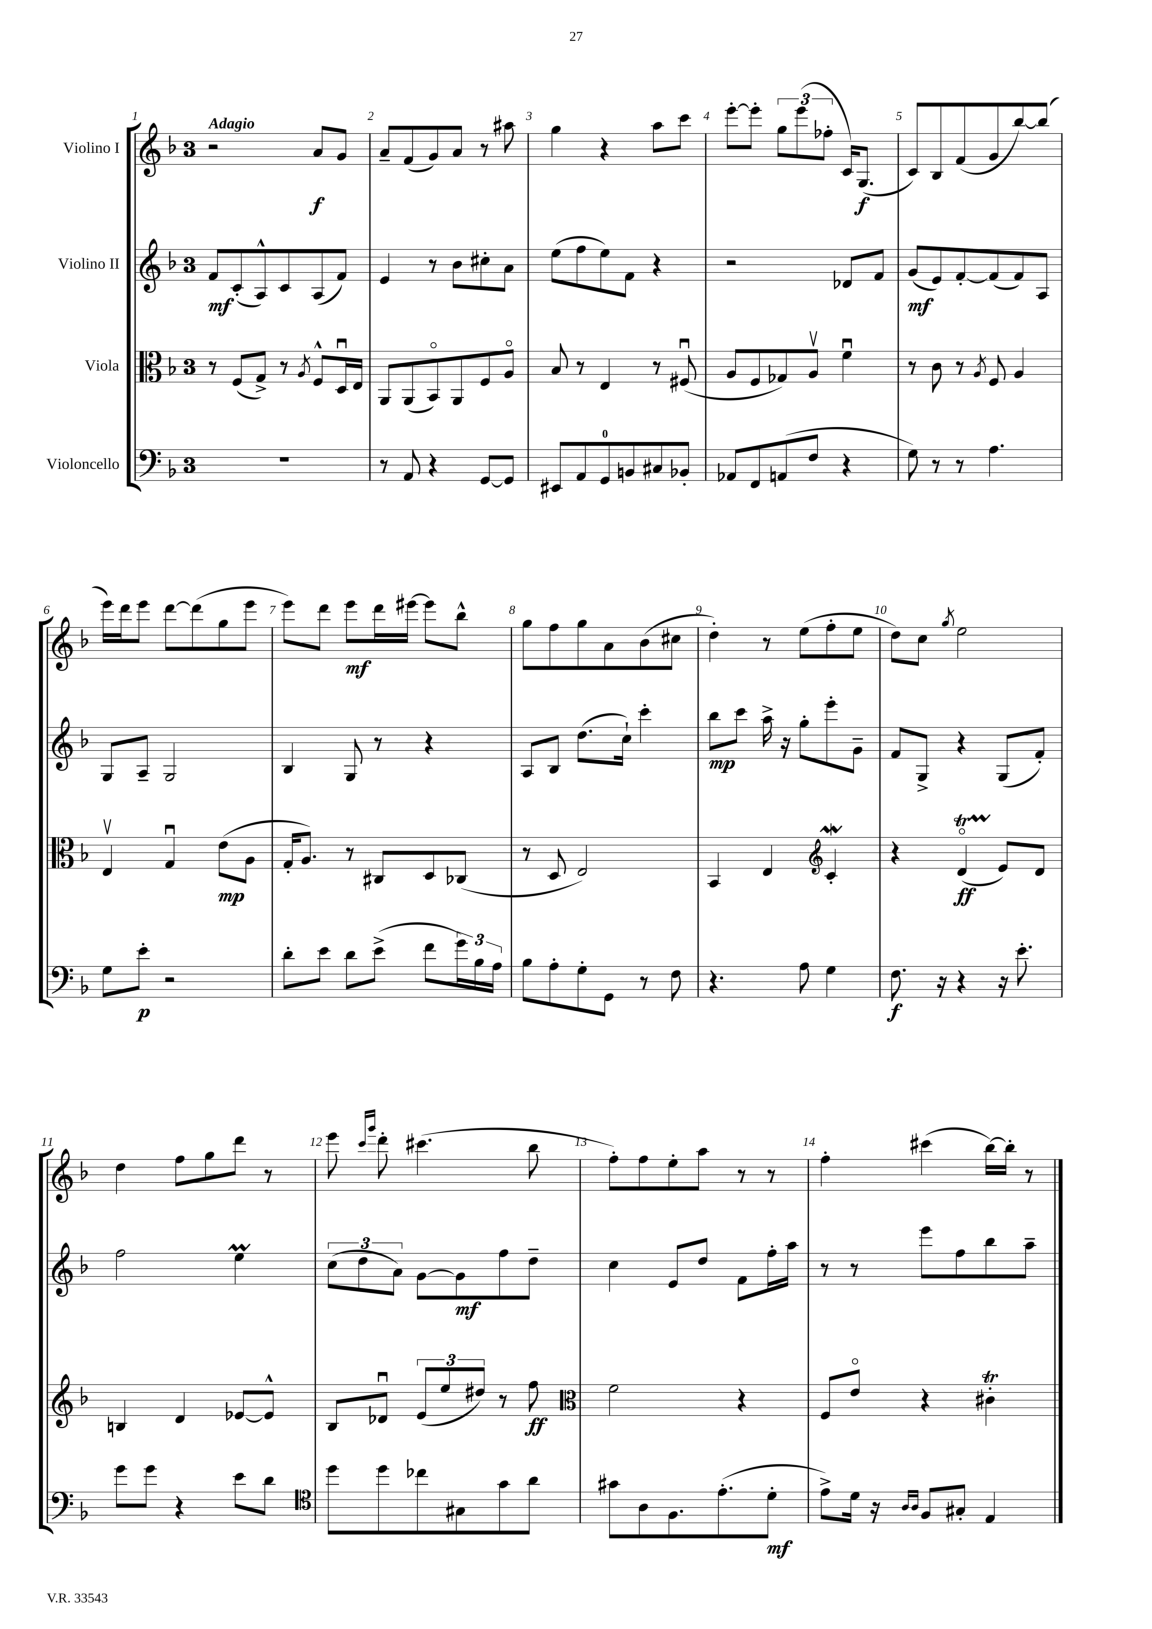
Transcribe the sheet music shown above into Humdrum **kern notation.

**kern	**dynam	**kern	**dynam	**kern	**dynam	**kern	**dynam
*part4	*part4	*part3	*part3	*part2	*part2	*part1	*part1
*staff4	*staff4	*staff3	*staff3	*staff2	*staff2	*staff1	*staff1
*I"Violoncello	*	*I"Viola	*	*I"Violino II	*	*I"Violino I	*
*clefF4	*	*clefC3	*	*clefG2	*	*clefG2	*
*k[b-]	*	*k[b-]	*	*k[b-]	*	*k[b-]	*
*M3/4	*	*M3/4	*	*M3/4	*	*M3/4	*
=1	=1	=1	=1	=1	=1	=1	=1
!	!	!	!	!	!	!LO:TX:a:B:t=Adagio	!
2.r	.	8r	.	8f/L	mf	2r	.
.	.	(8F/L	.	(8c'/	.	.	.
.	.	8G^/J)	.	8A^^/)	.	.	.
.	.	8r	.	8c/	.	.	.
.	.	8qA/	.	.	.	.	.
.	.	8F^^/L	.	(8A/	.	8a/L	f
.	.	16Du/L	.	8f/J)	.	8g/J	.
.	.	16E/JJ	.	.	.	.	.
=2	=2	=2	=2	=2	=2	=2	=2
8r	.	8AA/L	.	4e/	.	8a~/L	.
8AA/	.	(8AA/	.	.	.	(8f/	.
4r	.	8BB-/)	.	8r	.	8g/)	.
.	.	8AA/	.	8b-\L	.	8a/J	.
[8GG/L	.	8F/	.	8cc#X'\	.	8r	.
8GG/J]	.	8A/J	.	8a\J	.	8aa#X\	.
=3	=3	=3	=3	=3	=3	=3	=3
8EE#X/L	.	8B-/	.	(8ee\L	.	4gg\	.
8AA/	.	8r	.	8ff\	.	.	.
8GG/	.	4E/	.	8ee\)	.	4r	.
8BBn/	.	.	.	8f\J	.	.	.
8C#X/	.	8r	.	4r	.	8aa\L	.
8BB-X'/J	.	(8F#Xu/	.	.	.	8ccc\J	.
=4	=4	=4	=4	=4	=4	=4	=4
8AA-X/L	.	8A/L	.	2r	.	[8eee'\L	.
8FF/	.	8F/	.	.	.	8eee'\J]	.
(8AAn/	.	8G-X/)	.	.	.	12gg\L	.
.	.	.	.	.	.	(12eee\	.
8F/J	.	8Av/J	.	.	.	.	.
.	.	.	.	.	.	12ff-X'\J	.
4r	.	4fu\	.	8d-X/L	.	16c/KL)	.
.	.	.	.	.	.	(8.G/J	f
.	.	.	.	8f/J	.	.	.
=5	=5	=5	=5	=5	=5	=5	=5
8G\)	.	8r	.	(8g/L	mf	8c/L)	.
8r	.	8c\	.	8e/)	.	8B-/	.
8r	.	8r	.	[8f'/	.	(8f/	.
.	.	8qA/	.	.	.	.	.
4.A\	.	8F/	.	(8f/]	.	8g/	.
.	.	4A/	.	8f/)	.	[8bb-/)	.
.	.	.	.	8A/J	.	(8bb-/J]	.
!!LO:LB:g=z
=6	=6	=6	=6	=6	=6	=6	=6
8G\L	.	4Ev/	.	8G/L	.	16eee\LL)	.
.	.	.	.	.	.	16ddd\J	.
8e'\J	p	.	.	8A~/J	.	8eee\J	.
2r	.	4Gu/	.	2G/	.	[8ddd\L	.
.	.	.	.	.	.	(8ddd\]	.
.	.	(8e\L	mp	.	.	8gg\	.
.	.	8A\J	.	.	.	8eee\J	.
=7	=7	=7	=7	=7	=7	=7	=7
8d'\L	.	16G'/KL	.	4B-/	.	8eee\L)	.
.	.	8.A/J)	.	.	.	.	.
8e\J	.	.	.	.	.	8ddd\J	.
8d\L	.	8r	.	8G/	.	8eee\L	mf
(8e^\J	.	8C#X/L	.	8r	.	16ddd\L	.
.	.	.	.	.	.	[16eee#X\JJ	.
8f\L	.	8D/	.	4r	.	8eee#\L]	.
24g\L)	.	(8C-X/J	.	.	.	8bb-^^\J	.
24B-\	.	.	.	.	.	.	.
24A\JJ	.	.	.	.	.	.	.
=8	=8	=8	=8	=8	=8	=8	=8
8B-\L	.	8r	.	8A/L	.	8gg\L	.
8A'\	.	8D/	.	8B-/J	.	8ff\	.
8G'\	.	2E/)	.	(8.dd\L	.	8gg\	.
8GG\J	.	.	.	.	.	8a\	.
.	.	.	.	16cc`\Jk)	.	.	.
8r	.	.	.	4ccc'\	.	(8b-\	.
8F\	.	.	.	.	.	8cc#X\J	.
=9	=9	=9	=9	=9	=9	=9	=9
4.r	.	4BB-/	.	8bb-\L	mp	4dd'\)	.
.	.	.	.	8ccc\J	.	.	.
.	.	4E/	.	16aa^\	.	8r	.
.	.	.	.	16r	.	.	.
8A\	.	.	.	8gg'\L	.	(8ee\L	.
*	*	*clefG2	*	*	*	*	*
4G\	.	4cW'/	.	8eee'\	.	8ff'\	.
.	.	.	.	8g~\J	.	8ee\J	.
=10	=10	=10	=10	=10	=10	=10	=10
8.F\	f	4r	.	8f/L	.	8dd\L)	.
.	.	.	.	8G^/J	.	8cc\J	.
16r	.	.	.	.	.	.	.
.	.	.	.	.	.	8qgg/	.
4r	.	(4dT/	ff	4r	.	2ee\	.
16r	.	8e/L)	.	(8G/L	.	.	.
8.e'\	.	.	.	.	.	.	.
.	.	8d/J	.	8f'/J)	.	.	.
!!LO:LB:g=z
=11	=11	=11	=11	=11	=11	=11	=11
8g\L	.	4Bn/	.	2ff\	.	4dd\	.
8g\J	.	.	.	.	.	.	.
4r	.	4d/	.	.	.	8ff\L	.
.	.	.	.	.	.	8gg\	.
8e\L	.	[8e-X/L	.	4eem\	.	8ddd\J	.
8d\J	.	8e-^^/J]	.	.	.	8r	.
=12	=12	=12	=12	=12	=12	=12	=12
*clefC4	*	*	*	*	*	*	*
8dd\L	.	8B-/L	.	(12cc\L	.	8eee\	.
.	.	.	.	12dd\	.	.	.
.	.	.	.	.	.	16qqccc/LL	.
.	.	.	.	.	.	16qqggg/JJ	.
8dd\	.	8d-Xu/J	.	.	.	8ddd'\	.
.	.	.	.	12a\J)	.	.	.
8cc-X\	.	(12e/L	.	[8g\L	.	(4.ccc#X\	.
.	.	12ee/	.	.	.	.	.
8G#X\	.	.	.	8g\]	mf	.	.
.	.	12dd#X/J)	.	.	.	.	.
8g\	.	8r	.	8ff\	.	.	.
8a\J	.	8ff\	ff	8dd~\J	.	8bb-\	.
=13	=13	=13	=13	=13	=13	=13	=13
*	*	*clefC3	*	*	*	*	*
8g#X\L	.	2f\	.	4cc\	.	8ff'\L)	.
8A\	.	.	.	.	.	8ff\	.
8.F\	.	.	.	8e/L	.	8ee'\	.
.	.	.	.	8dd/J	.	8aa\J	.
(8.e'\	.	.	.	.	.	.	.
.	.	4r	.	8f\L	.	8r	.
8d'\J	mf	.	.	16ff'\L	.	8r	.
.	.	.	.	16aa\JJ	.	.	.
=14	=14	=14	=14	=14	=14	=14	=14
8e^\L)	.	8F/L	.	8r	.	4ff'\	.
16d\Jk	.	8e/J	.	8r	.	.	.
16r	.	.	.	.	.	.	.
16qqA/LL	.	.	.	.	.	.	.
16qqA/JJ	.	.	.	.	.	.	.
8F/L	.	4r	.	8eee\L	.	(4ccc#X\	.
8G#X'/J	.	.	.	8ff\	.	.	.
4E/	.	4c#Xt'\	.	8bb-\	.	[16bb-\LL)	.
.	.	.	.	.	.	16bb-'\JJ]	.
.	.	.	.	8aa~\J	.	8r	.
==	==	==	==	==	==	==	==
*-	*-	*-	*-	*-	*-	*-	*-
